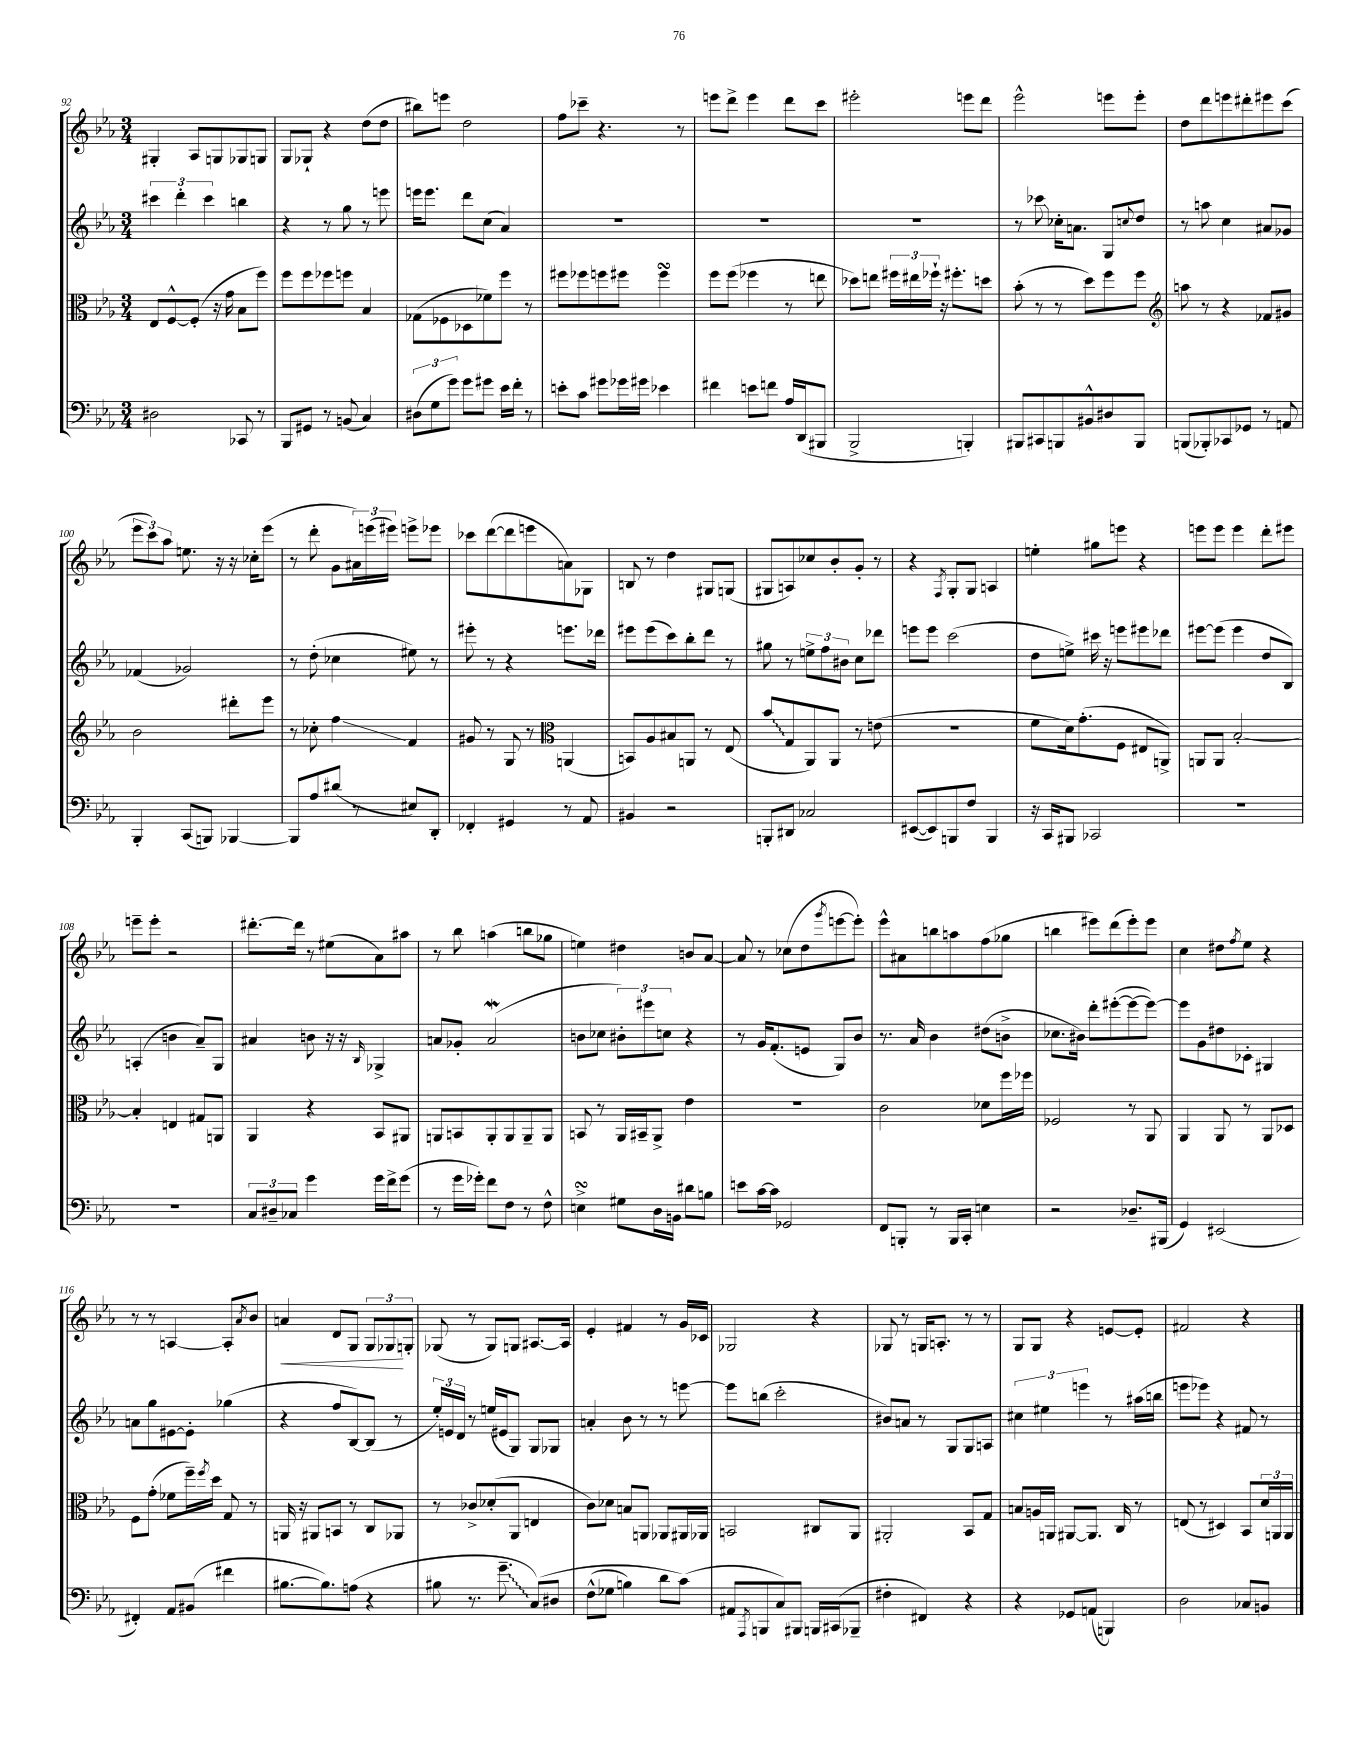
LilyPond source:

<<
\new StaffGroup <<
\new Staff = "s0" {
    \clef treble \key ees \major \numericTimeSignature \time 3/4
    gis4-. aes8 g8 ges8 g8 |
    g8 ges8-! r4 d''8( d''8 |
    bis''8) e'''8 d''2 |
    f''8 ces'''8-- r4. r8 |
    e'''8 d'''8-> e'''4 d'''8 c'''8 |
    eis'''2-. e'''8 d'''8 |
    ees'''2-^ e'''8 e'''8-. |
    d''8 d'''8 e'''8 dis'''8-. eis'''8 c'''8( |
    \tuplet 3/2 { ees'''8 c'''8) aes''8 } e''8. r16 r16 ces''16-. ees'''8( |
    r8 d'''8-. g'8 \tuplet 3/2 { ais'16) e'''16( eis'''16) } e'''8-> ees'''8 |
    ces'''8 d'''8~( d'''8 e'''8 a'8) ges8 |
    b8 r8 d''4 gis8 g8( |
    gis8 a8) ces''8 bes'8-. g'8-. r8 |
    r4 \acciaccatura { f8 } g8-. g8 a4 |
    e''4-. gis''8 e'''8 r4 |
    e'''8 e'''8 e'''4 d'''8-. eis'''8 |
    e'''8-- e'''8-. r2 |
    dis'''8.~-. dis'''16 r8 eis''8( aes'8) ais''8 |
    r8 bes''8 a''4( b''8 ges''8 |
    e''4) dis''4 b'8 aes'8~ |
    aes'8 r8 ces''8( d''8 \acciaccatura { g'''8 } e'''8~ e'''8-.) |
    ees'''8-^ ais'8 b''8 a''8 f''8( ges''8 |
    b''4 eis'''8) d'''8( eis'''8-.) eis'''8 |
    c''4 dis''8 \acciaccatura { f''8 } ees''8 r4 |
    r8 r8 a4~ a8-. \acciaccatura { aes'8 } bes'8 |
    a'4\< d'8 g8 \tuplet 3/2 { g8 ges8\! g8-. } |
    ges8( r8 ges8) g8 ais8.~ ais16 |
    ees'4-. fis'4 r8 g'16 ces'16 |
    ges2 r4 |
    ges8 r8 g16 a8.-. r8 r8 |
    g8 g8 r4 e'8~ e'8-. |
    fis'2 r4 \bar "|." |
}
\new Staff = "s1" {
    \clef treble \key ees \major \numericTimeSignature \time 3/4
    \tuplet 3/2 { cis'''4 d'''4-. cis'''4 } b''4 |
    r4 r8 g''8 r8 e'''8 |
    e'''16 e'''8. d'''8 c''8( aes'4) |
    R2. |
    R2. |
    R2. |
    r8 ces'''8\glissando ces''16-. a'8. g8 \appoggiatura { c''8 } d''8 |
    r8 a''8 c''4 ais'8 ges'8 |
    fes'4( ges'2) |
    r8 d''8-.( ces''4 eis''8) r8 |
    eis'''8-. r8 r4 e'''8. des'''16 |
    eis'''8 eis'''8( c'''8) bes''8-. d'''8 r8 |
    gis''8 r8 \tuplet 3/2 { e''8-> f''8 bis'8 } c''8 des'''8 |
    e'''8 e'''8 c'''2( |
    d''8 e''8->) cis'''16 r16 e'''8 eis'''8 des'''8 |
    eis'''8~ eis'''8( eis'''4 d''8 bes8) |
    a4-.( b'4 aes'8--) g8 |
    ais'4 b'8 r16 r16 \grace { bes16 } ges4-> |
    a'8 ges'8-. a'2\mordent( |
    b'8 ces''8 \tuplet 3/2 { bis'8-.) eis'''8 c''8 } r4 |
    r8 g'16 f'8.-.( e'8 g8) bes'8 |
    r8. aes'16 bes'4 dis''8( b'8-> |
    ces''8. bis'16) d'''8-. eis'''8~-.( eis'''8~ eis'''8~) |
    eis'''8 g'8 dis''8 ces'8-. gis4 |
    a'8 g''8 eis'8~ eis'8-. ges''4( |
    r4 f''8 bes8~) bes8( r8 |
    \tuplet 3/2 { ees''16-.) e'16 d'16 } r8 e''16( eis'16 g8) g8 ges8 |
    a'4-. bes'8 r8 r8 e'''8~ |
    e'''8 b''8( c'''2-. |
    bis'8) a'8 r8 g8 g8 a8 |
    \tuplet 3/2 { cis''4 eis''4 e'''4 } r8 ais''16( b''16 |
    e'''8 ees'''8) r4 fis'8 r8 \bar "|." |
}
\new Staff = "s2" {
    \clef alto \key ees \major \numericTimeSignature \time 3/4
    ees8 f8~-^ f8-.( r16 g'16 bes8 f''8) |
    f''8 f''8 fes''8 f''8 bes4 |
    ges8( fes8 des8 fes'8) f''8 r8 |
    fis''8 fes''8 f''8 fis''8 fis''4\turn |
    f''8 f''8( fes''4 r8 e''8 |
    des''8) e''8 \tuplet 3/2 { fis''16 eis''16 fes''16-! } r16 fis''8.-. d''8 |
    bes'8-.( r8 r8 d''8) f''8 f''8 |
    \clef treble a''8 r8 r4 fes'8 gis'8 |
    bes'2 dis'''8-. ees'''8 |
    r8 ces''8-. f''4\glissando f'4 |
    gis'8 r8 g8 r8 \clef alto a,4( |
    b,8) aes8 bis8 a,8 r8 ees8( |
    \once \override Glissando.style = #'zigzag bes'8\glissando g8 aes,8) aes,8 r8 e'8( |
    R2. |
    f'8 d'16) g'8.-.( f8 eis8 a,8->) |
    a,8 a,8 bes2~-. |
    bes4-. e4 gis8 a,8 |
    aes,4 r4 bes,8 ais,8 |
    a,8 b,8 a,8-. a,8 a,8-- a,8 |
    b,8 r8 aes,16 bis,16-- aes,8-> ees'4 |
    R2. |
    c'2 des'8 f''16 fes''16 |
    fes2 r8 aes,8 |
    aes,4 aes,8 r8 aes,8 des8 |
    f8 g'8-.( fes'8 f''16--) \acciaccatura { f''8 } d''16 g8 r8 |
    a,16 r16 ais,8 b,8 r8 c8 aes,8 |
    r8 ces'8-> des'8-.( aes,8 e4 |
    c'8) des'8 b8 a,8 aes,8 ais,16 aes,16 |
    b,2 cis8 aes,8 |
    ais,2-. bes,8 g8 |
    b8 a16 a,16 ais,8~ ais,8. c16 r8 |
    e8( r8 dis4) bes,8 \tuplet 3/2 { d'16 a,16 a,16 } \bar "|." |
}
\new Staff = "s3" {
    \clef bass \key ees \major \numericTimeSignature \time 3/4
    dis2 ces,8 r8 |
    bes,,8 gis,8 r8 b,8( c4) |
    \tuplet 3/2 { dis8( g8 g'8) } g'8 gis'8 ees'16 f'16-. r8 |
    e'8-. c'8 gis'8 ges'16 gis'16 ees'4 |
    fis'4 e'8 f'8 aes16 d,16( bis,,8 |
    bes,,2-> b,,4-.) |
    bis,,8 cis,8 b,,8 bis,8-^ dis8 b,,8 |
    b,,8( bes,,8-.) ces,8 ges,8 r8 a,8 |
    bes,,4-. c,8( b,,8) bes,,4~ |
    bes,,8 aes8 dis'8( r8 eis8) d,8-. |
    fes,4-. gis,4 r8 aes,8 |
    bis,4 r2 |
    b,,8-. dis,8 ces2 |
    eis,8~( eis,8) b,,8 f8 b,,4 |
    r16 c,16 bis,,8 ces,2 |
    R2. |
    R2. |
    \tuplet 3/2 { c8 dis8-- ces8 } g'4 g'16 f'16-> g'8( |
    r8 g'16 ges'16-.) f'8 f8 r8 f8-^ |
    e4->\turn gis8 d16 b,16 dis'8 b8 |
    e'8 c'16~ c'16 ges,2 |
    f,8 b,,8-. r8 b,,16 c,16-. e4 |
    r2 des8.-- bis,,16( |
    g,4) eis,2( |
    fis,4-.) aes,8 bis,8( fis'4 |
    bis8.~ bis8.) a8( r4 |
    bis8 r8. \once \override Glissando.style = #'zigzag g'8.--\glissando c8)\( dis8 |
    f8-^( ges8 b4) d'8 c'8(\) |
    ais,8 \acciaccatura { aes,,8 } b,,8 c8) bis,,8 b,,16 cis,16( bes,,8-- |
    fis4-. fis,4) r4 |
    r4 ges,8 a,8( b,,4) |
    d2 ces8 b,8 \bar "|." |
}
>>
>>
\layout { \context { \Score currentBarNumber = #92 } }
